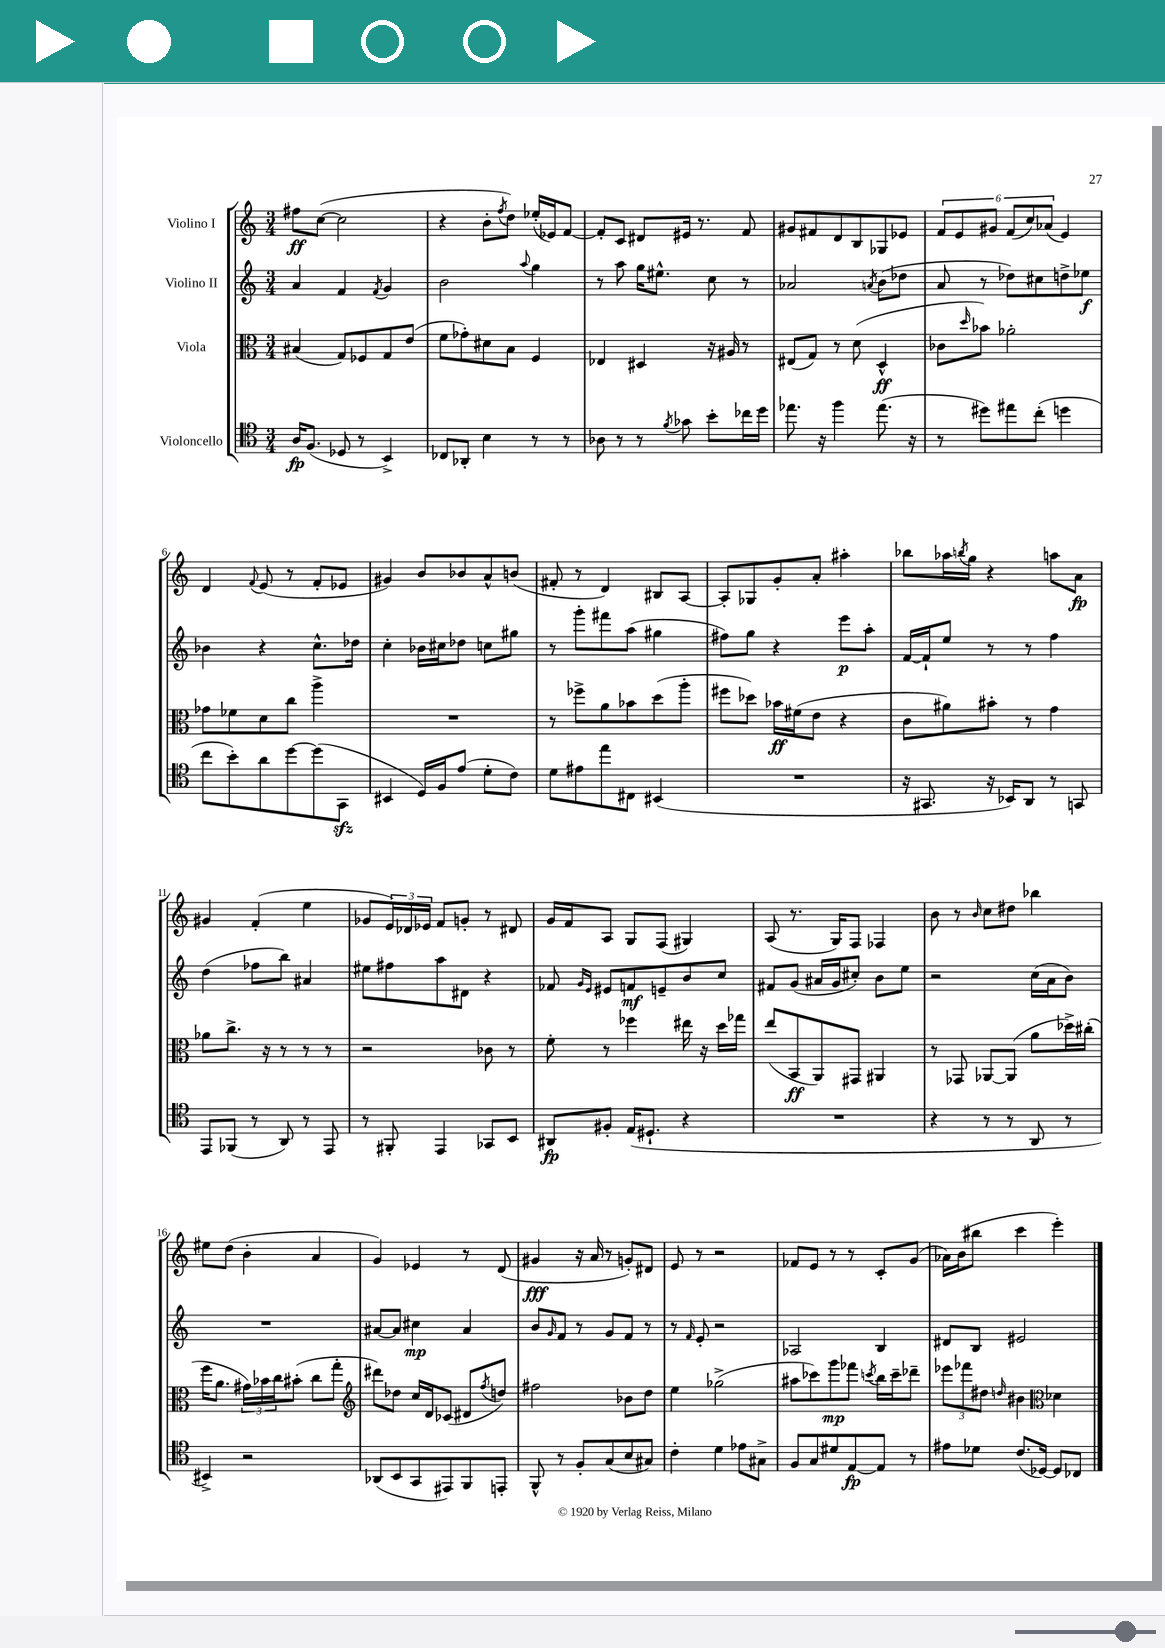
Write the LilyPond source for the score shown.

<<
\new StaffGroup <<
\new Staff = "s0" \with { instrumentName = "Violino I" } {
    \clef treble \key c \major \numericTimeSignature \time 3/4
    fis''8\ff c''8~( c''2 |
    r4 b'8-. \acciaccatura { f''8 } d''8) ees''16-.( ees'16) f'8~ |
    f'8-. c'8 dis'8 eis'16 r8. f'8 |
    gis'8 fis'8 d'8 b8 ges8 ees'8 |
    \tuplet 6/4 { f'8 e'8 gis'8 f'8( c''8) aes'8( } e'4) |
    d'4 \appoggiatura { f'8 } e'8( r8 f'8-. ees'8 |
    gis'4) b'8 bes'8 a'8-^ b'8( |
    fis'8-. r8 d'4) bis8 a8~ |
    a8-. ges8 g'8-. a'8-. ais''4-. |
    bes''8 aes''16 \acciaccatura { b''8 } g''16 r4 a''8 a'8\fp |
    gis'4 f'4-.( e''4 |
    ges'8 \tuplet 3/2 { e'16) des'16 ees'16 } f'8 g'8-. r8 dis'8 |
    g'16 f'16 a8 g8 f8( gis4) |
    a8( r8. g16) f8 fes4 |
    b'8 r8 \grace { b'16 } c''8 dis''8 bes''4 |
    eis''8 d''8( b'4-. a'4 |
    g'4) ees'4 r8 d'8( |
    gis'4\fff r16 a'16 r8 g'8-.) dis'8 |
    e'8 r8 r2 |
    fes'8 e'8 r8 r8 c'8-. g'8( |
    aes'16) b'16( bis''8 c'''4 e'''4-.) \bar "|." |
}
\new Staff = "s1" \with { instrumentName = "Violino II" } {
    \clef treble \key c \major \numericTimeSignature \time 3/4
    a'4 f'4 \acciaccatura { f'8 } g'4 |
    b'2 \appoggiatura { a''8 } g''4 |
    r8 a''8 g''16 eis''8.-^ c''8 r8 |
    aes'2 \acciaccatura { a'8 } b'8( des''8 |
    a'8 r8 des''8) cis''8 d''8-> ees''8\f |
    bes'4 r4 c''8.-^ des''16 |
    c''4-. bes'16 cis''16 des''8 c''8 gis''8 |
    r8 g'''8-. fis'''8 a''8( gis''4 |
    fis''8) g''8 r4 e'''8\p a''8-. |
    f'16~ f'16-! e''8 r8 r8 f''4 |
    d''4( fes''8 b''8) ais'4 |
    eis''8 fis''8 a''8 dis'8 r4 |
    fes'8 \grace { g'16 e'16 } eis'8 f'8\mf e'8-- b'8 c''8 |
    fis'8 g'8( ais'16 g'16 cis''8-.) b'8 e''8 |
    r2 c''16( a'16 b'8) |
    R2. |
    ais'8~ ais'8 cis''4\mp ais'4 |
    b'8 \grace { g'16 } f'8 r8 g'8 f'8 r8 |
    r8 \grace { f'16 } e'8-. r2 |
    aes2 b4 |
    dis'8 b8 eis'2 \bar "|." |
}
\new Staff = "s2" \with { instrumentName = "Viola" } {
    \clef alto \key c \major \numericTimeSignature \time 3/4
    bis4( g8) fes8 g8 e'8( |
    f'8 ges'8-.) dis'8 b8 f4 |
    ees4 dis4 r16 ais16 r8 |
    eis8( g8) r8 d'8( d4-^\ff |
    ces'8 \grace { d''16 } bes'8) aes'2-. |
    ges'8 fes'8 d'8 c''8 a''4-> |
    R2. |
    r8 fes''8-> a'8 bes'8 d''8( a''8-. |
    fis''8 des''8) bes'16\ff fis'16( e'8 r4 |
    c'8 ais'8) bis'8-. r8 g'4 |
    aes'8 c''8.-> r16 r8 r8 r8 |
    r2 ces'8 r8 |
    f'8-. r8 fes''4 eis''16 r16 d''16 ges''16 |
    e''8( b,8\ff a,8) gis,8 ais,4 |
    r8 ges,8 aes,8~ aes,8( a'8 des''16->) cis''16-.( |
    f''16 a'8. \tuplet 3/2 { gis'16) bes'16 c''16 } bis'8-.( c''8 g''8-. |
    \clef treble dis'''8) des''8 c''16 d'16 ces'8( dis'8 \acciaccatura { f''8 } d''8) |
    fis''2 bes'8 d''8 |
    e''4 ges''2->( |
    ais''8 ces'''8) g'''8\mp fes'''8 \acciaccatura { c'''8 } b''16 c'''16-- des'''8-- |
    \tuplet 3/2 { ees'''8 fes'''8 dis''8 } \grace { d''16 } bis'4 \clef alto des'4 \bar "|." |
}
\new Staff = "s3" \with { instrumentName = "Violoncello" } {
    \clef tenor \key c \major \numericTimeSignature \time 3/4
    a16\fp f8.( des8 r8 b,4->) |
    ces8 aes,8-. b4 r8 r8 |
    aes8 r8 r8 \acciaccatura { f'8 } ges'8 b'8-. ces''16 d''16 |
    ees''8. r16 f''4 ees''8.( r16 |
    r8 dis''8) eis''8 c''8-.( d''4 |
    c''8 b'8-.) a'8 d''8~ d''8( g,8\sfz |
    bis,4 d16) f16 e'8( d'8-. c'8) |
    d'8 eis'8 e''8 cis8 bis,4( |
    R2. |
    r16 gis,8. r16 bes,16) a,8 r8 g,8 |
    e,8 fes,8( r8 a,8) r8 e,8 |
    r8 fis,8-. e,4 ges,8 b,8 |
    ais,8\fp fis8-. e16( dis8.-! r4 |
    R2. |
    r4 r8 r8 a,8 r8 |
    bis,4->) r2 |
    aes,8( b,8 g,8 eis,8) f,8 e,8-. |
    f,8-^ r8 f8-. g8( b8 gis8) |
    c'4-. d'4 ees'8 gis8-> |
    f8 g8 dis'8 e8~\fp e8 r8 |
    eis'8 des'8 c'8.( des16~) des8 ces8 \bar "|." |
}
>>
>>
